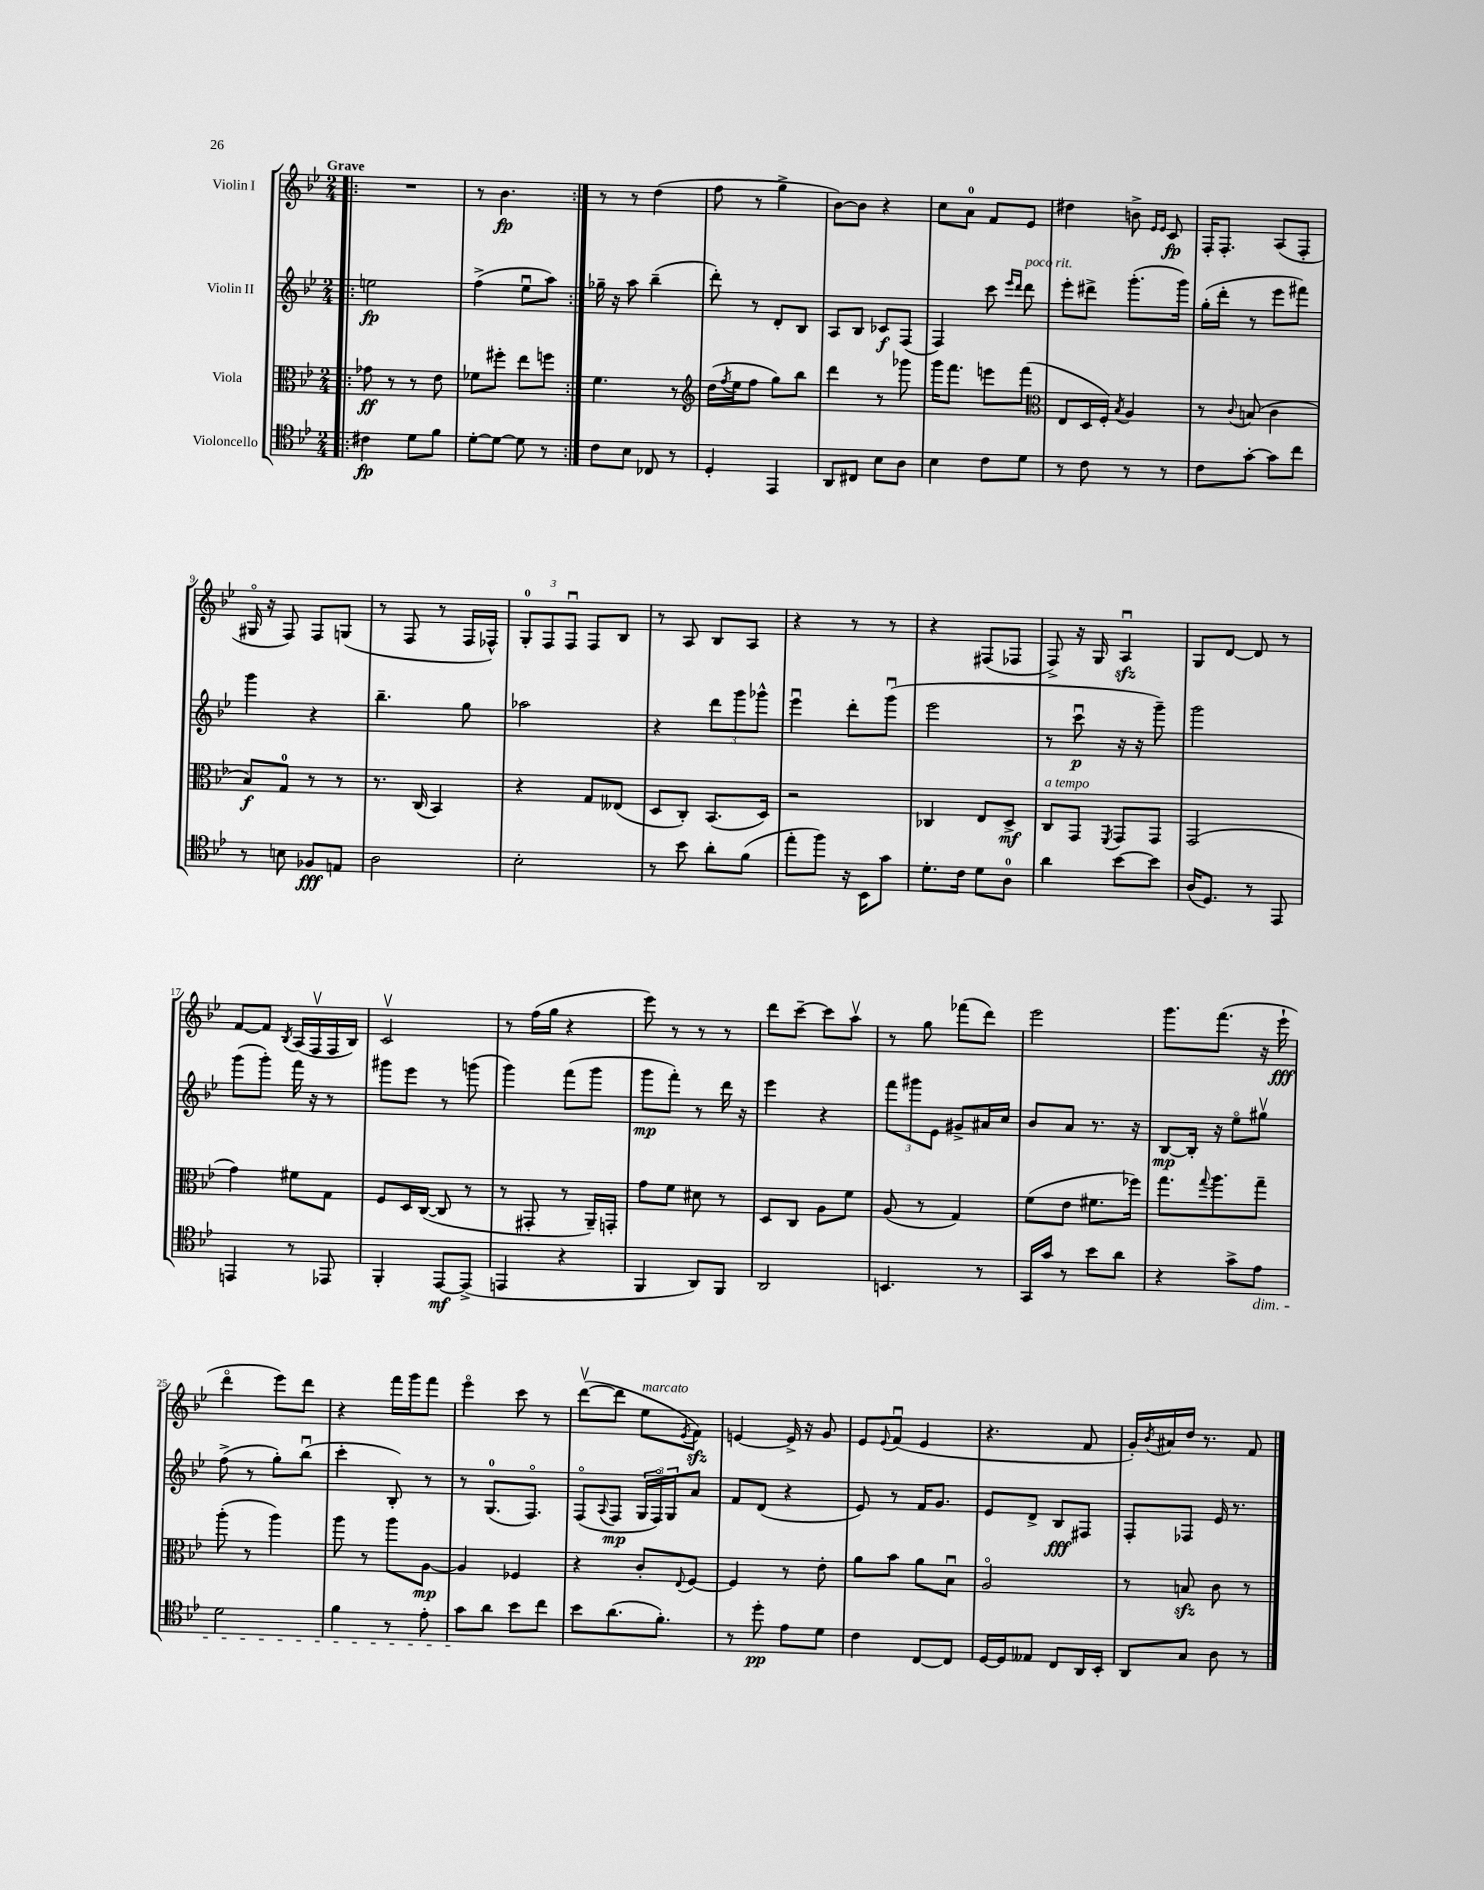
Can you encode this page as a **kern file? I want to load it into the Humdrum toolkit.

**kern	**kern	**kern	**kern
*staff4	*staff3	*staff2	*staff1
*clefC4	*clefC3	*clefG2	*clefG2
*k[b-e-]	*k[b-e-]	*k[b-e-]	*k[b-e-]
*M2/4	*M2/4	*M2/4	*M2/4
=!|:	=!|:	=!|:	=!|:
4c#	8g-	2ee	2r
.	8r	.	.
8d	8r	.	.
8f	8e-	.	.
=	=	=	=
[8d'	8f-	(4ff^	8r
8d_	8ff#'	.	4.b-
8d]	8ee-	8ee-u	.
8r	8ff	8aa)	.
=:|!	=:|!	=:|!	=:|!
8c	4.f	16gg-~	8r
.	.	16r	.
8B-	.	8aa	8r
8C-	.	(4bb-~	(4dd
8r	8r	.	.
=	=	=	=
*	*clefG2	*	*
4D'	(16dd	8ddd')	8ff
.	8qff	.	.
.	16ee-	.	.
.	8ff	8r	8r
4EE-	8gg)	8d'	4gg^
.	8bb-	8B-	.
=	=	=	=
8AA	4ddd	8A	[8b-)
8C#	.	8B-	8b-]
8B-	8r	8c-	4r
8A	8ggg-	(8F	.
=	=	=	=
4B-	16ggg	4F)	8cc
.	8.fff	.	.
.	.	.	8a
8c	8eee	8ccc	8f
.	.	16qqeee-	.
.	.	16qqddd	.
8d	(8fff	8ddd	8e-
=	=	=	=
*	*clefC3	*	*
8r	8E-	8eee-'	4dd#
8c	16D	8ddd#^	.
.	16F')	.	.
.	8qB-	.	.
8r	4A	(8.ggg'	8b^
.	.	.	16qqe-
.	.	.	16qqe-
8r	.	.	8c
.	.	16ggg)	.
=	=	=	=
8c	8r	(16gg'	16F'
.	.	16ddd'	8.F'
.	8qqc	.	.
[8g'	(8B	8r	.
8g]	4c	8eee-	(8A
8cc	.	8fff#)	8F'
=	=	=	=
8r	8B-)	4ggg	16G#o
.	.	.	16r
8B	8G	.	8F)
8F-	8r	4r	8F
8E	8r	.	(8G
=	=	=	=
2A	8.r	4.bb-~	8r
.	.	.	8F
.	(16C	.	.
.	4BB-)	.	8r
.	.	8gg	16F
.	.	.	16F-^^)
=	=	=	=
2B-'	4r	2aa-	12G'
.	.	.	12F
.	.	.	12Fu
.	8G	.	8F
.	(8E--	.	8B-
=	=	=	=
8r	8D	4r	8r
8b-	8C')	.	8A
8a'	(8.BB-	12ddd	8B-
.	.	12ggg	.
(8f	.	.	8A
.	.	12ggg-^^	.
.	16D)	.	.
=	=	=	=
8ee-'	2r	4eee-u	4r
8ff)	.	.	.
16r	.	8ddd'	8r
16BB-	.	.	.
8g	.	(8gggu	8r
=	=	=	=
8.d'	4C-	2eee-	4r
16c	.	.	.
8d	8E-	.	(8F#
8A	8D^	.	8F-
=	=	=	=
4a	8C	8r	8F^)
.	8GG	8cccu	16r
.	.	.	16G
.	8qFF	.	.
[8b-	8GG	16r	4Au
.	.	16r	.
8b-]	8GG	8ggg~)	.
=	=	=	=
(16A	(2GG	2ggg	8G
8.D)	.	.	.
.	.	.	[8d
8r	.	.	8d]
8EE-	.	.	8r
=	=	=	=
4EE	4g)	(8ggg	[8f
.	.	8ggg')	8f]
.	.	.	8qB-
8r	8f#	16fff	(16A
.	.	16r	16Fv
8EE-	8G	8r	16F
.	.	.	16B-)
=	=	=	=
4FF'	8F	8ggg#	2cv
.	16D	8eee-	.
.	([16C	.	.
[8EE-	8C]	8r	.
(8EE-^]	8r	(8ggg	.
=	=	=	=
4EE	8r	4ggg)	8r
.	8GG#'	.	(16ff
.	.	.	16gg
4r	8r	(8fff	4r
.	16AA~)	8ggg	.
.	16GG'	.	.
=	=	=	=
4FF	8g	8ggg	8eee-)
.	8f	8fff')	8r
8AA)	8d#	8r	8r
8FF	8r	16ddd	8r
.	.	16r	.
=	=	=	=
2AA	8D	4eee-	8ddd
.	8C	.	[8ccc~
.	8A	4r	8ccc]
.	8f	.	8aav
=	=	=	=
4.BB	(8A	12fff	8r
.	.	12ggg#	.
.	8r	.	8gg
.	.	12e-	.
.	4G)	8g#^	(8fff-
8r	.	16a#	8ddd)
.	.	16cc	.
=	=	=	=
16GG	(8f	8b-	2eee-
16g	.	.	.
8r	8e-	8a	.
8b-	8.f#	8.r	.
8a	.	.	.
.	16ff-)	16r	.
=	=	=	=
4r	8.gg	[8B-	8.ggg
.	.	16B-']	.
.	8qqgg	.	.
.	8.aa	16r	(8.fff
8g^	.	8ee-o	.
8e-	8gg~	8gg#v	16r
.	.	.	16eee-`
=	=	=	=
2d	(8aa'	(8ff^	4dddo
.	8r	8r	.
.	4aa)	8gg')	8eee-)
.	.	(8bb-u	8ddd
=	=	=	=
4f	8aa	4ccc'	4r
.	8r	.	.
8r	8aa	8B-')	16fff
.	.	.	16ggg
8e-'	[8A	8r	8fff
=	=	=	=
8g	4A]	8r	4eee-o
8a	.	(8.G	.
8b-	4F-	.	8ccc
.	.	8.Fo)	.
8cc	.	.	8r
=	=	=	=
8b-	4r	(8Fo	([8dddv
.	.	8qqA	.
(8.a	.	8F	8ddd]
.	8c'	24G	8ee-
.	.	24Fo)	.
8.f')	.	.	.
.	.	24G	.
.	8qqE-	.	8qe-
.	[8F	8a	8f)
=	=	=	=
8r	4F]	8f	[4e
8dd'	.	(8d	.
8e-	8r	4r	16e^]
.	.	.	16r
8d	8e-'	.	8g
=	=	=	=
4c	8a	8e-)	8e-
.	.	.	8qqe-
.	8b-	8r	(8fu
[8C	8a	16f	4e-
.	.	8.g	.
8C]	8B-u	.	.
=	=	=	=
[16D	2Ao	8e-	4.r
16D]	.	.	.
8E--	.	8d^	.
8C	.	8B-	.
16AA	.	8F#	8f
16BB-'	.	.	.
=	=	=	=
8AA	8r	8F'	16g')
.	.	.	8qb-
.	.	.	16a#
8G	8B	8F-	16dd
.	.	.	8.r
8A	8c	16e-	.
.	.	8.r	.
8r	8r	.	8f
==	==	==	==
*-	*-	*-	*-
